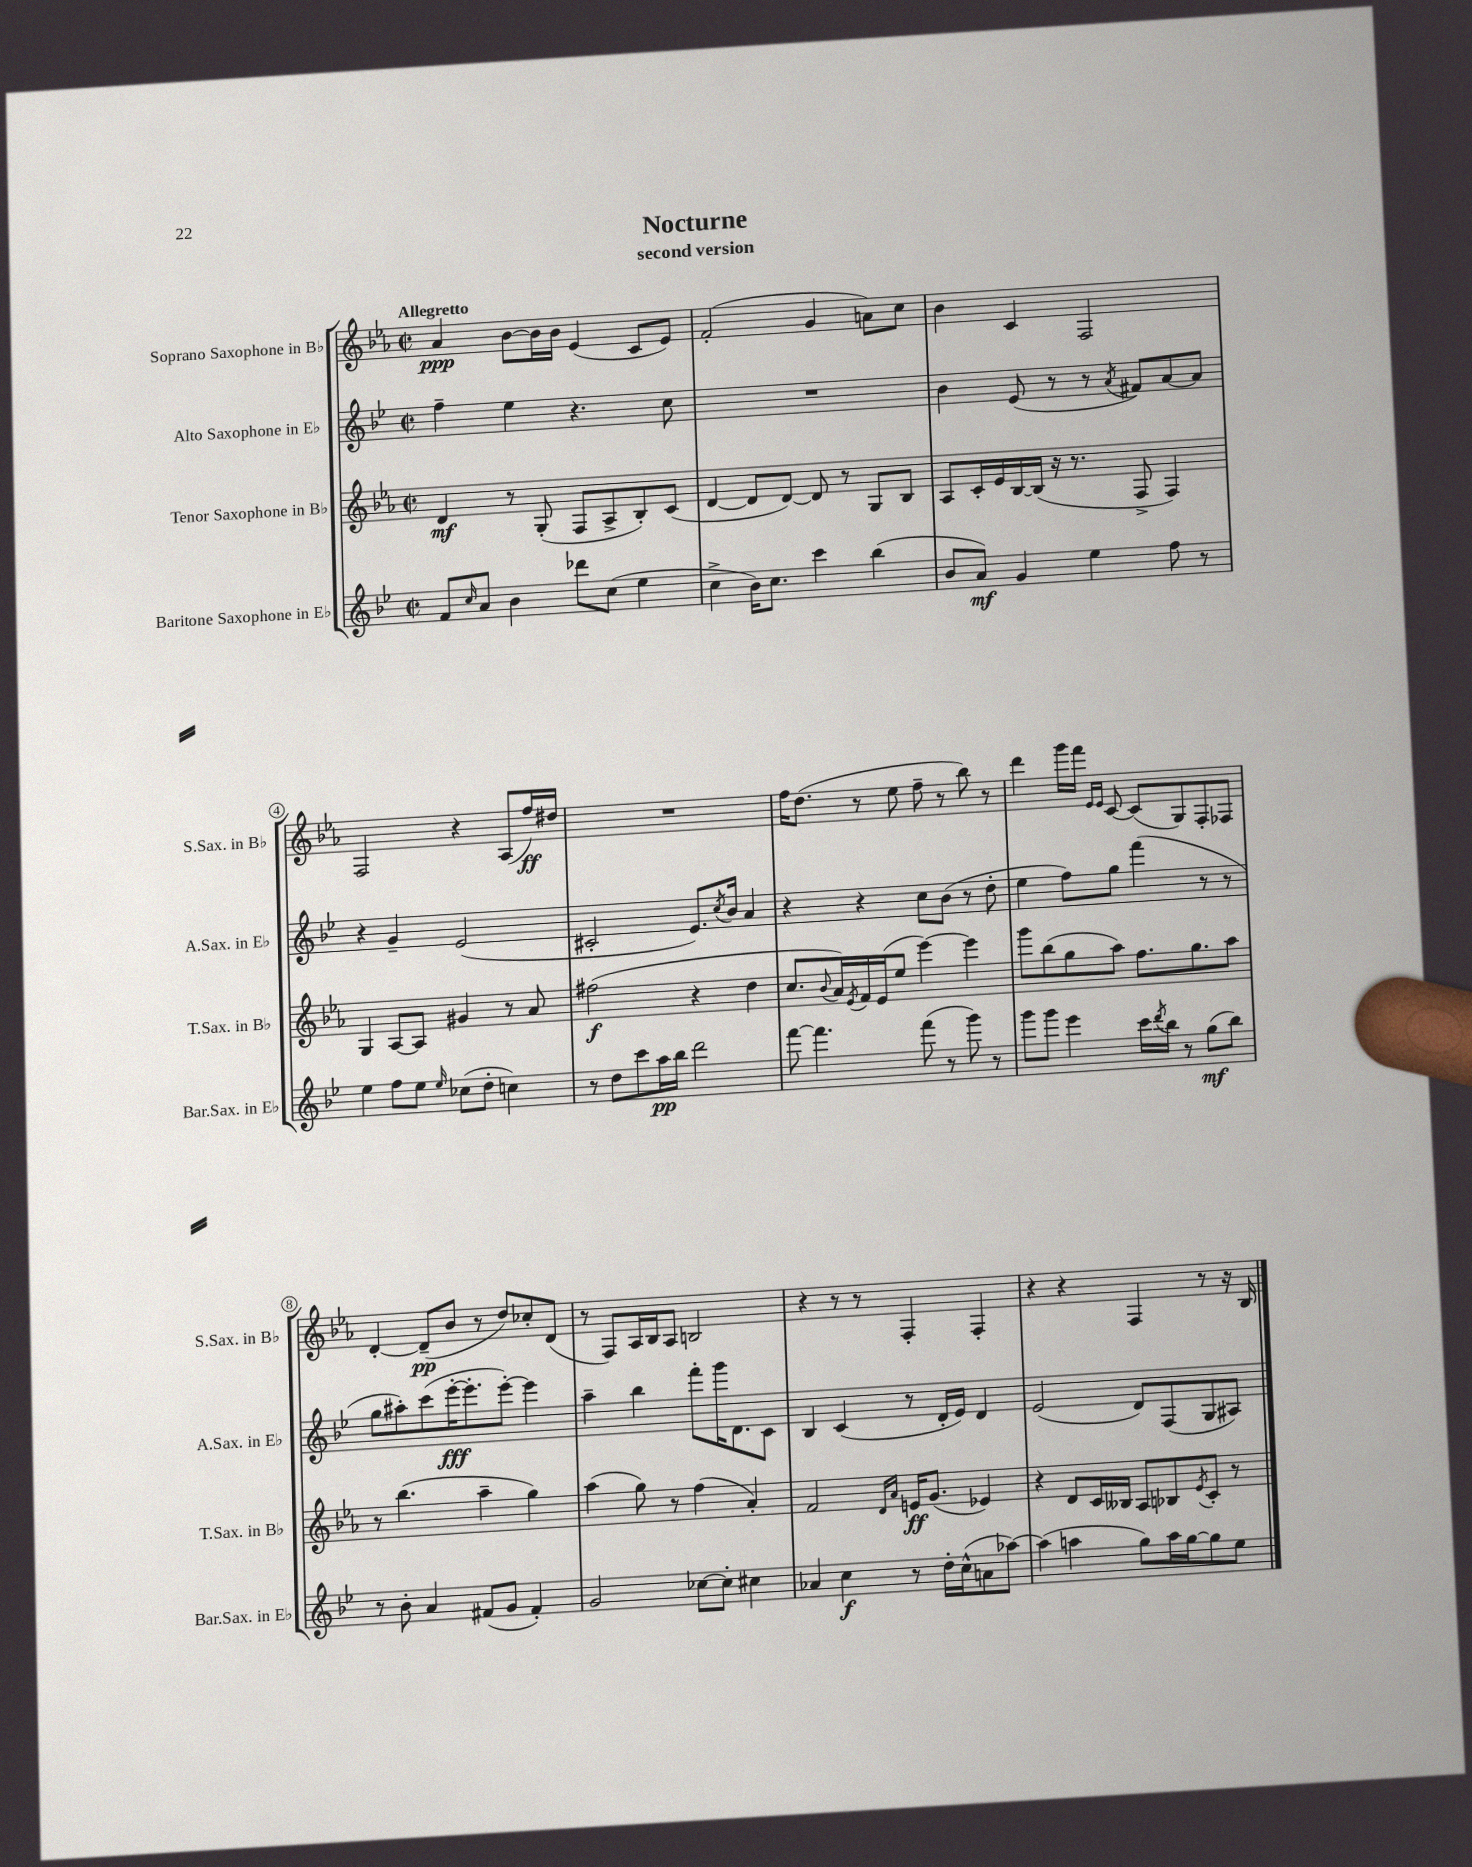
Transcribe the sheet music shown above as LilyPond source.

\header { title = "Nocturne" subtitle = "second version" }
<<
\new StaffGroup <<
\new Staff = "s0" \with { instrumentName = "Soprano Saxophone in Bb" shortInstrumentName = "S.Sax. in Bb" } {
    \clef treble \key ees \major \defaultTimeSignature \time 2/2 \tempo "Allegretto"
    aes'4\ppp bes'8~ bes'16 bes'16 ees'4( c'8 ees'8) |
    f'2-.( g'4 a'8) c''8 |
    bes'4 c'4 f2 |
    f2 r4 aes8( f''16\ff) dis''16 |
    R1 |
    f''16 d''8.( r8 ees''8 f''8-- r8 bes''8) r8 |
    d'''4 g'''16 f'''16 \grace { ees'16 ees'16 } c'8~ c'8( g8) f8-. fes8 |
    d'4~-. d'8--\pp( bes'8 r8 d''8) ces''8-. d'8( |
    r8 f8) aes16 bes16 aes8 b2 |
    r4 r8 r8 f4-. f4-. |
    r4 r4 f4 r8 r16 bes16 \bar "|." |
}
\new Staff = "s1" \with { instrumentName = "Alto Saxophone in Eb" shortInstrumentName = "A.Sax. in Eb" } {
    \clef treble \key bes \major \defaultTimeSignature \time 2/2
    f''4-- ees''4 r4. c''8 |
    R1 |
    bes'4 ees'8( r8 r8 \acciaccatura { a'8 } fis'8) a'8~ a'8 |
    r4 g'4-- ees'2( |
    cis'2-. ees'8.) \acciaccatura { c''8 } bes'16 a'4 |
    r4 r4 c''8 bes'8( r8 d''8-. |
    ees''4 f''8) g''8 f'''4( r8 r8 |
    g''8 ais''8-.) c'''8( ees'''16~-.\fff ees'''8.-. ees'''8~-.) ees'''4 |
    a''4-- bes''4 f'''8-. g'''16 d'8. c'8 |
    bes4 c'4( r8 d'16-. ees'16) d'4 |
    ees'2( d'8) f8( g8 ais8) \bar "|." |
}
\new Staff = "s2" \with { instrumentName = "Tenor Saxophone in Bb" shortInstrumentName = "T.Sax. in Bb" } {
    \clef treble \key ees \major \defaultTimeSignature \time 2/2
    d'4\mf r8 g8-.( f8 aes8-> bes8-.) c'8( |
    d'4~ d'8 d'8~) d'8 r8 g8 bes8 |
    aes8 c'16-. ees'16 bes16~ bes16( r16 r8. f8-> f4) |
    g4 aes8~ aes8 gis'4 r8 aes'8 |
    fis''2\f( r4 d''4 |
    c''8. \appoggiatura { bes'8 } aes'16) \acciaccatura { ees'8 } f'16 ees'16( ees''8 ees'''4~) ees'''4 |
    g'''8 bes''8( g''8 aes''8) f''8. g''8. aes''8 |
    r8 bes''4.( aes''4-- g''4) |
    aes''4( g''8) r8 f''4( aes'4-.) |
    f'2 \grace { d'16 aes'16 } e'16\ff g'8.( ees'4) |
    r4 d'8 c'16 beses16 aes8 bes8 \acciaccatura { ees'8 } c'8-. r8 \bar "|." |
}
\new Staff = "s3" \with { instrumentName = "Baritone Saxophone in Eb" shortInstrumentName = "Bar.Sax. in Eb" } {
    \clef treble \key bes \major \defaultTimeSignature \time 2/2
    f'8 \grace { c''16 } a'8 bes'4 des'''8 c''8( ees''4 |
    c''4-> bes'16) c''8. c'''4 bes''4( |
    bes'8 a'8\mf) g'4 ees''4 f''8 r8 |
    ees''4 f''8 ees''8 \grace { ees''16 } ces''8( d''8-. c''4) |
    r8 d''8 c'''8 a''16\pp bes''16 d'''2 |
    f'''8~ f'''4. f'''8( r8 g'''8) r8 |
    g'''8 g'''8 ees'''4 c'''16 \acciaccatura { d'''8 } bes''16 r8 g''8\mf( bes''8) |
    r8 bes'8-. a'4 fis'8( g'8 fis'4-.) |
    g'2 ces''8~ ces''8-. cis''4 |
    aes'4 c''4\f r8 d''16-. c''16-^( a'8 aes''8~) |
    aes''4( a''4 g''8) a''16 g''16~ g''8 ees''8 \bar "|." |
}
>>
>>
\layout { \context { \Score \override BarNumber.stencil = #(make-stencil-circler 0.1 0.3 ly:text-interface::print) } }
